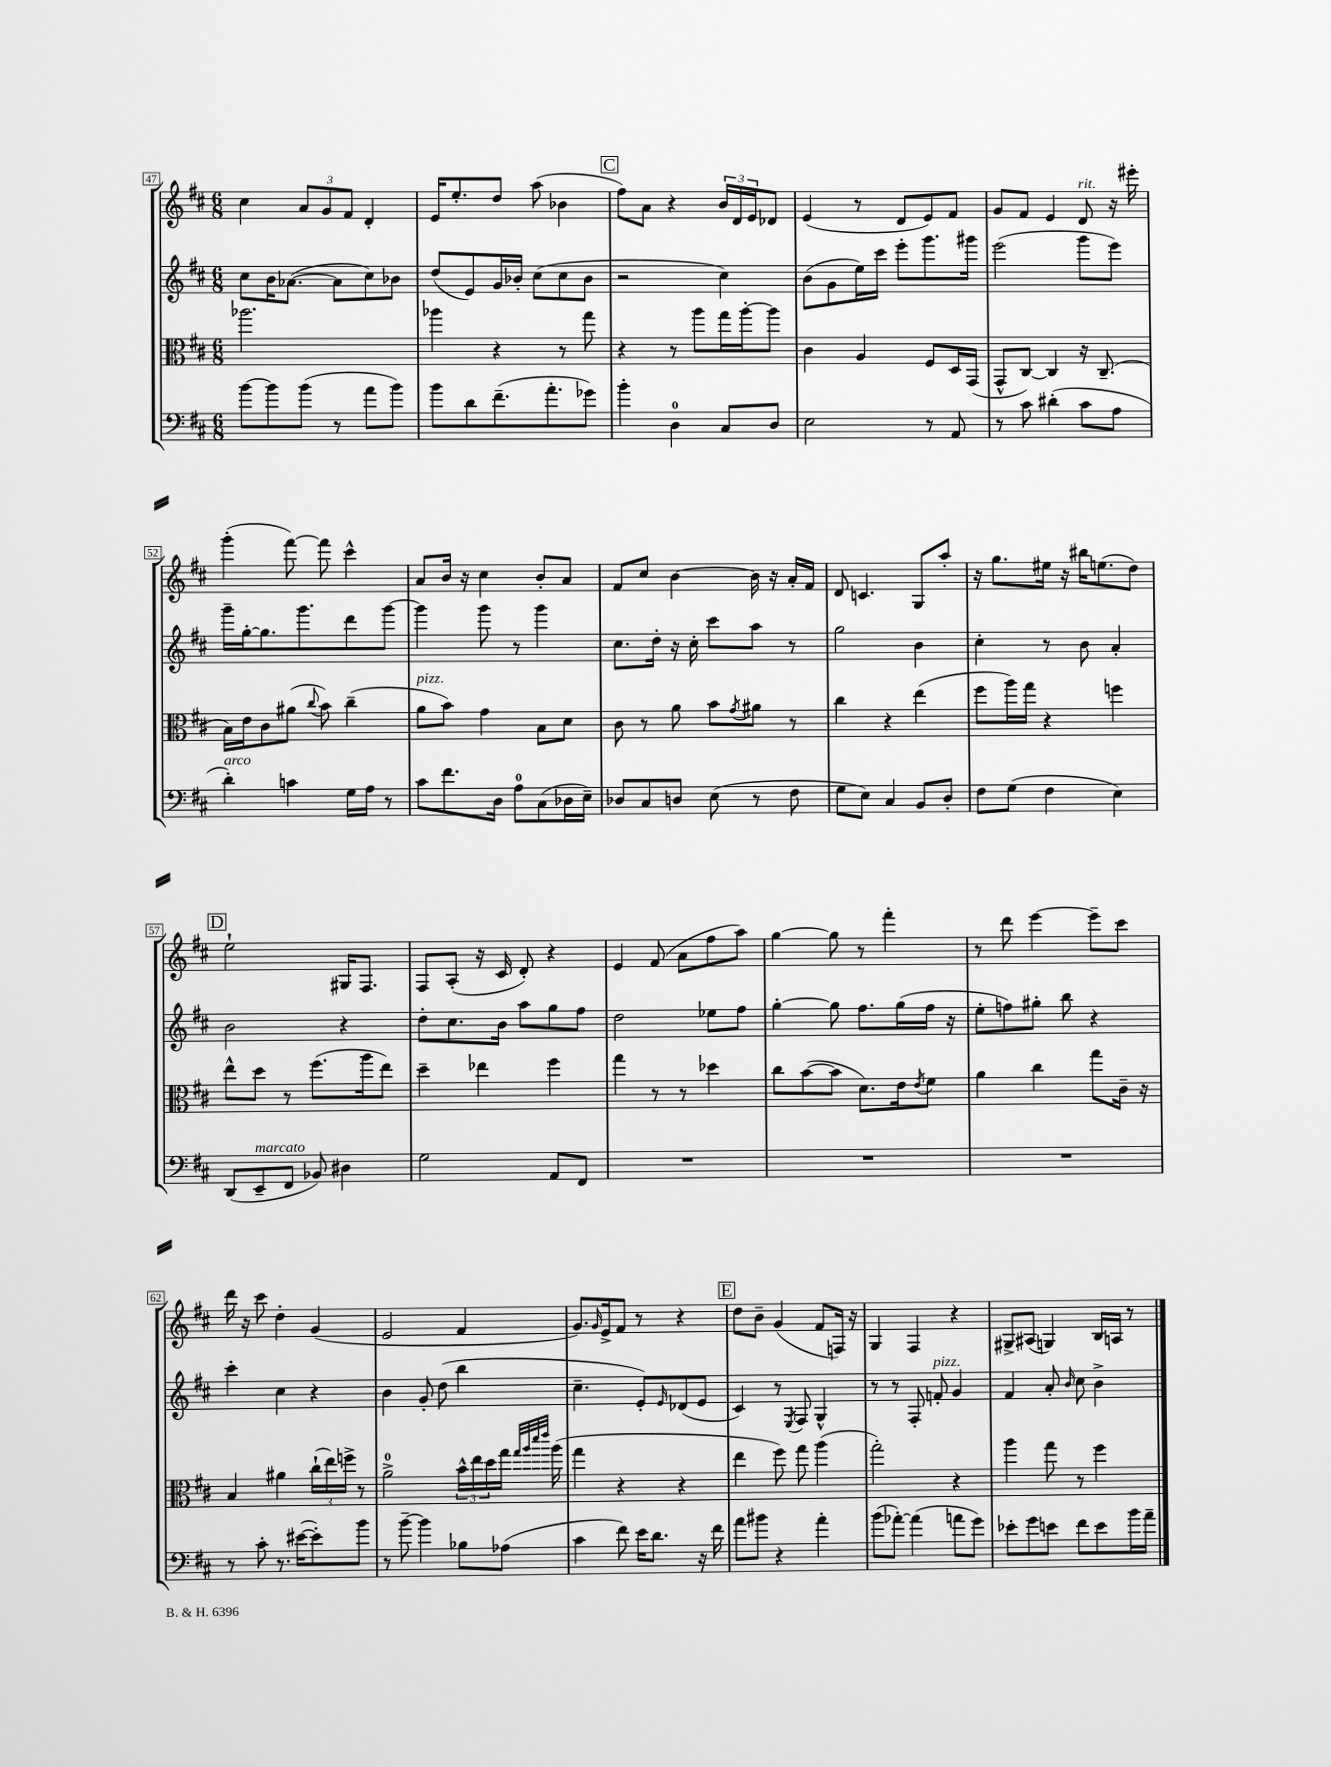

**kern	**kern	**kern	**kern
*staff4	*staff3	*staff2	*staff1
*clefF4	*clefC3	*clefG2	*clefG2
*k[f#c#]	*k[f#c#]	*k[f#c#]	*k[f#c#]
*M6/8	*M6/8	*M6/8	*M6/8
[8b\L	2.aa-\	8cc#\L	4cc#\
8b\]	.	16b\K	.
.	.	([8.a-\J	.
(8b\J	.	.	12a/L
.	.	.	12g/
8r	.	8a-\]L	.
.	.	.	12f#/J
8a\L	.	8cc#\)	4d'/
8b\J)	.	8b-\J	.
=	=	=	=
8b\L	4aa-\	(8dd/L	16e/LK
.	.	.	8.ee'/
8d\	.	8e/)	.
(8.f#~\	4r	16g/L	8dd/J
.	.	16b-'/JJ	.
.	.	(8cc#\L	(8aa\
8.a'\	.	.	.
.	8r	8cc#\	4b-\
8g-\J)	8gg\	8b-\J	.
=	=	=	=
4b'\	4r	2r	8ff#\L)
.	.	.	8a\J
4D\	8r	.	4r
.	8aa\L	.	.
8C#/L	16gg\L	4cc#\)	24b/LL
.	.	.	24d/
.	[16aa'\J	.	.
.	.	.	24e/J
8D/J	8aa\]J	.	8d-/J
=	=	=	=
2E\	4c#\	(8b\L	(4e/
.	.	8g\	.
.	4A/	16ee\L)	8r
.	.	16ccc#\JJ	.
.	.	8eee'\L	8d/L
8r	8F#/L	8.ggg\	8e/)
8AA/	16D/L	.	8f#/J
.	(16GG/JJ	16ggg#\Jk	.
=	=	=	=
8r	8GG^^/L	(2eee\	8g/L
8c#\	[8C#/J)	.	8f#/J
(4d#'\	4C#/]	.	4e/
8c#\L	16r	8ggg\L	8d/
.	(8.C#~/	.	.
8A\J	.	8eee\J)	16r
.	.	.	16eee#'\
=	=	=	=
4d'\)	16B\LL)	16ggg~\LL	(4ggg'\
.	16e\J	[16gg'\J	.
.	8c#\	8.gg\]	.
4c\	(8a#\J	.	[8fff#\)
.	.	8.ggg\	.
.	8qqcc#/	.	.
.	8b\)	.	8fff#\]
16G\LL	(4cc#~\	8ddd\	4ccc#^^\
16A\JJ	.	.	.
8r	.	[8ggg\J	.
=	=	=	=
8c#\L	8a\L	4ggg\]	8a/L
8.f#\	8b\J)	.	16b/Jk
.	.	.	16r
.	4g\	8ggg\	4cc#\
16D\Jk	.	.	.
8A\L	.	8r	.
(8C#\	8B\L	4ggg\	8b'/L
16D-\L	8d\J	.	8a/J
16E~\JJ)	.	.	.
=	=	=	=
8D-/L	8c#\	8.cc#\L	8f#/L
8C#/	8r	.	8cc#/J
.	.	16dd'\Jk	.
8D/J	8a\	16r	[4b\
.	.	16cc#'\	.
(8E\	8b\L	8ccc#\L	.
.	8qg/	.	.
8r	8a#\J	8aa\J	16b\]
.	.	.	16r
8F#\	8r	8r	16a'/LL
.	.	.	16f#/JJ
=	=	=	=
8G\L	4cc#\	2gg\	8d/
8E\J)	.	.	4.c/
4C#/	4r	.	.
8BB/L	(4ee\	4b\	8G/L
8D'/J	.	.	8aa'/J
=	=	=	=
8F#\L	8ff#\L	4cc#'\	16r
.	.	.	8.gg\L
(8G\J	16aa\L)	.	.
.	16gg\JJ	.	.
4F#\	4r	8r	16ee#\Jk
.	.	.	16r
.	.	8b\	16bb#\LK
.	.	.	(8.ee\
4E\)	4ff\	4a'/	.
.	.	.	8dd\J)
=	=	=	=
(8DD/L	8ee^^\L	2b\	2ee`\
8EE~/	8dd\J	.	.
8FF#/J	8r	.	.
8BB-/)	(8.ff#\L	.	.
4D#\	.	4r	16G#/LK
.	16aa\k	.	8.F#/J
.	8ee\J)	.	.
=	=	=	=
2G\	4dd~\	8dd'\L	8F#/L
.	.	8.cc#\	(8A'/J
.	4ee-\	.	16r
.	.	16b\Jk	16c#/
.	.	8aa\L	8d'/)
8AA/L	4ff#\	8gg\	4r
8FF#/J	.	8ff#\J	.
=	=	=	=
2.r	4gg\	2dd\	4e/
.	8r	.	(8f#/
.	8r	.	8a\L
.	4dd-\	8ee-\L	8ff#\
.	.	8ff#\J	8aa\J)
=	=	=	=
2.r	8cc#\L	[4gg'\	[4gg\
.	([8b\	.	.
.	8b\]J	8gg\]	8gg\]
.	8.d\L)	8.ff#\L	8r
.	.	.	4fff#'\
.	16e\k	(16gg\L	.
.	8qe/	.	.
.	8f#\J	16ff#\JJ	.
.	.	16r	.
=	=	=	=
2.r	4a\	8ee'\L	8r
.	.	8ff\)	8ddd\
.	4cc#\	8gg#'\J	[4eee\
.	.	8bb\	.
.	8gg\L	4r	8eee~\]L
.	16c#~\Jk	.	8ccc#\J
.	16r	.	.
=	=	=	=
8r	4B/	4ccc#'\	16ddd\
.	.	.	16r
8c#'\	.	.	8ccc#\
8.r	4a#\	4cc#\	4dd'\
([16e#\LK	.	.	.
8e#'\])	(24cc#`\LL	4r	(4g/
.	24ee\)	.	.
.	24ff^\JJ	.	.
8b\J	8r	.	.
=	=	=	=
8r	2a^\	4b\	2e/
[8b~\	.	.	.
4b\]	.	8g'/	.
.	.	(8dd\	.
8B-\L	24b^^\LL	4bb\	4f#/
.	24ee\	.	.
.	24dd\	.	.
(8A-\J	16gg\JJ	.	.
.	32qqgg/LLL	.	.
.	32qqaa/	.	.
.	32qqddd/	.	.
.	32qqeee/JJJ	.	.
.	(16aa\	.	.
=	=	=	=
4c#\	4gg\	4.cc#~\	8.g/L)
.	.	.	16qqg/
.	.	.	16e^/k
8f#\)	4r	.	8f#/J
16e\LK	.	8e'/L)	8r
8.d\J	.	.	.
.	.	16qqe/	.
.	4r	(8d-/	4r
16r	.	8e/J	.
16f#\	.	.	.
=	=	=	=
8a\L	4ee\	4c#/)	8dd\L
8b#\J	.	.	8b~\J
4r	8ff#\)	8r	(4g/
.	.	8qE/	.
.	8gg\	8F#/	.
4a'\	(4aa\	4G^^/	8f#/L
.	.	.	16F/Jk)
.	.	.	16r
=	=	=	=
(8b\L	2gg'\)	8r	4G/
[8a-'\J)	.	8r	.
(4a-\]	.	8F#'/	4F#/
.	.	8f'/	.
8a\L	4r	4g/	4r
8g\J)	.	.	.
=	=	=	=
8e-'\L	4aa\	4f#/	8G#^/L
8g\	.	.	(8A#/J
8e\J	8gg\	8a'/	4G/)
.	.	16qqb/	.
8f#\L	8r	8cc#\	.
8e\	4ff#\	4b^\	16B/LL
.	.	.	16A/JJ
16b\L	.	.	8r
16a~\JJ	.	.	.
==	==	==	==
*-	*-	*-	*-
